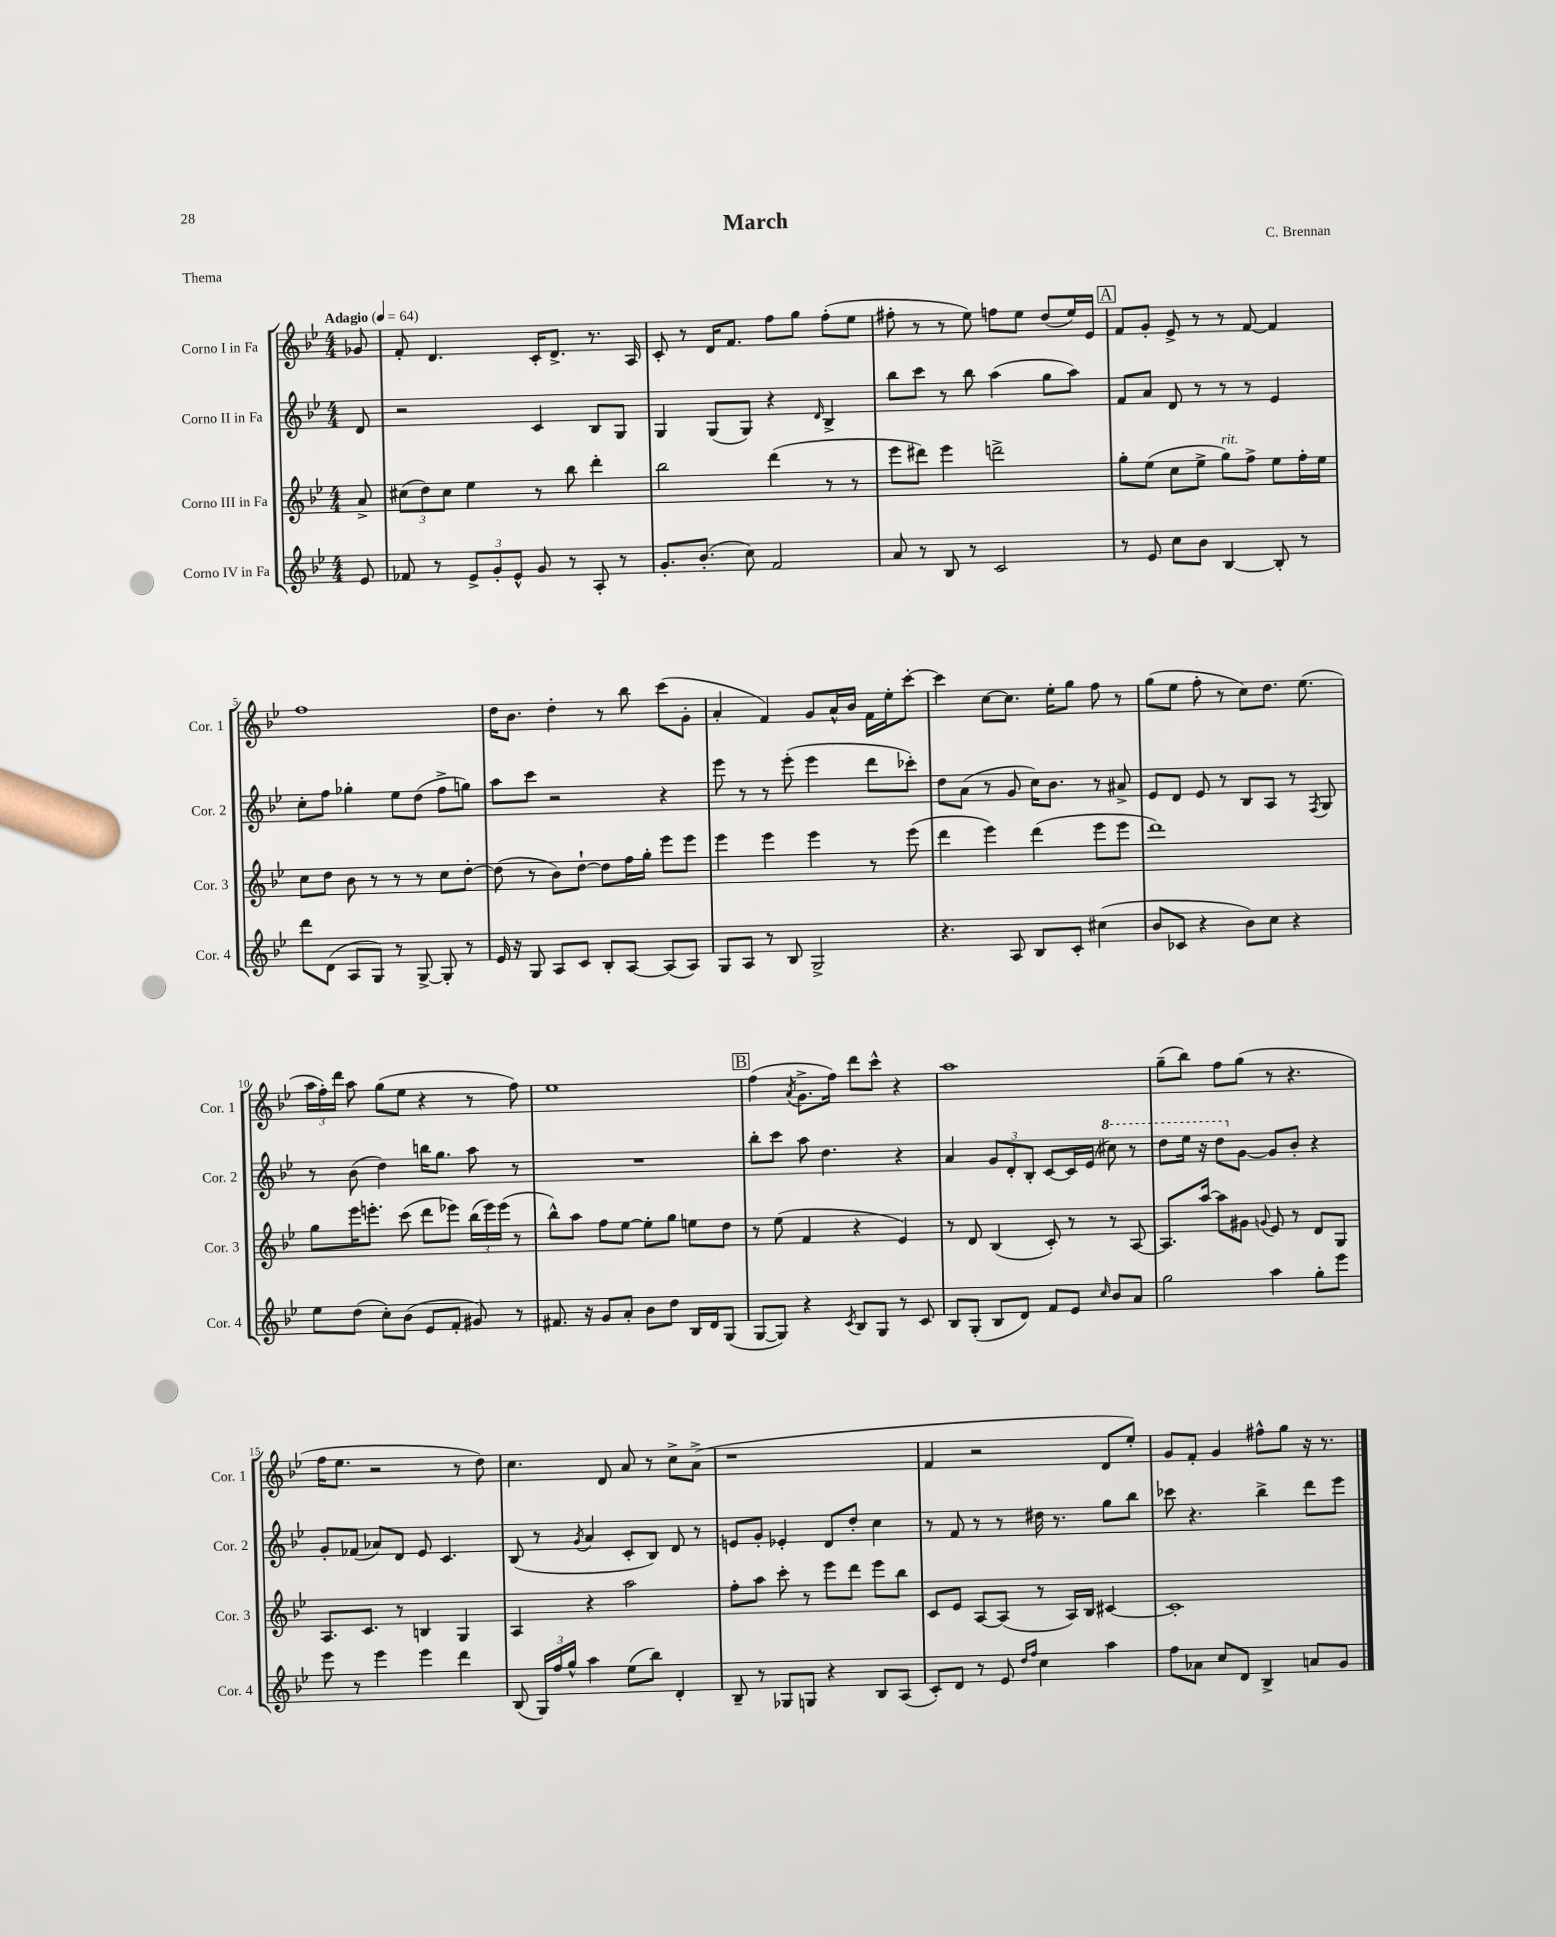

**kern	**kern	**kern	**kern
*staff4	*staff3	*staff2	*staff1
*clefG2	*clefG2	*clefG2	*clefG2
*k[b-e-]	*k[b-e-]	*k[b-e-]	*k[b-e-]
*M4/4	*M4/4	*M4/4	*M4/4
*MM64	*MM64	*MM64	*MM64
8e-	8a^	8d	8g-
=	=	=	=
8f-	(12cc#	2r	8f'
.	12dd)	.	.
8r	.	.	4.d
.	12cc#	.	.
12e-^	4ee-	.	.
12g'	.	.	.
12e-^^	.	.	.
8g	8r	4c	16c'
.	.	.	8.d^
8r	8bb-	.	.
8A'	4ddd'	8B-	8.r
8r	.	8G	.
.	.	.	16A
=	=	=	=
8.g'	2bb-	4G	8c'
.	.	.	8r
(8.b-'	.	.	.
.	.	(8G	16d
.	.	.	8.f
8cc)	.	8G)	.
2f	(4ddd	4r	8ff
.	.	.	8gg
.	.	16qqd	.
.	8r	4B-^	(8ff'
.	8r	.	8ee-
=	=	=	=
8a	8eee-	8bb-	8ff#'
8r	8ddd#)	8ccc	8r
8B-	4eee-	8r	8r
8r	.	8bb-	8ee-)
2c	2ddd^	(4aa	8ff
.	.	.	8ee-
.	.	8gg	(8dd
.	.	8aa)	16ee-)
.	.	.	16e-
=	=	=	=
8r	8gg'	8f	8f
8e-	(8ee-	8a	8g'
8cc	8cc	8d	8e-^
8b-	8ee-^	8r	8r
[4B-	8gg)	8r	8r
.	8ff^	8r	[8f
8B-']	8ee-	4e-	4f]
8r	16ff'	.	.
.	16ee-	.	.
=	=	=	=
8ddd	8cc	8cc'	1ff
(8d	8dd	8ff	.
8A	8b-	4gg-'	.
8G)	8r	.	.
8r	8r	8ee-	.
[8G^	8r	(8dd	.
8G']	8cc	8ff^	.
8r	[8dd'	8gg)	.
=	=	=	=
16e-	(8dd]	8aa	16dd
16r	.	.	8.b-
8G	8r	8ccc	.
8A	8b-)	2r	4dd'
8c	[8dd`	.	.
8B-'	8dd]	.	8r
[8A	16ff	.	8bb-
.	16gg'	.	.
(8A]	8eee-	4r	(8ccc
8A)	8eee-	.	8g'
=	=	=	=
8G	4eee-	8eee-	4a'
8A	.	8r	.
8r	4eee-	8r	4f)
8B-	.	(8eee-'	.
2G^	4eee-	4eee-	8g
.	.	.	16a^^
.	.	.	16b-
.	8r	8ddd	16f
.	.	.	16ee-'
.	(8eee-	8ccc-')	[8ccc'
=	=	=	=
4.r	4ddd	8dd	4ccc]
.	.	(8a	.
.	4eee-)	8r	[8cc
8A	.	8g	8.cc]
8B-	(4ddd	16cc)	.
.	.	8.b-	16ee-'
8c'	.	.	8gg
(4cc#	8eee-	8r	8ff
.	8eee-	8a#^	8r
=	=	=	=
8b-	1ddd)	8e-	(8gg
8c-	.	8d	8ee-
4r	.	8e-	8ff'
.	.	8r	8r
8b-)	.	8B-	8cc)
8cc	.	8A	8.dd
4r	.	8r	.
.	.	.	(8.ee-
.	.	8qF	.
.	.	8G	.
=	=	=	=
8ee-	8gg	8r	24aa
.	.	.	24ff')
.	.	.	24ddd
(8dd	16eee-	(8b-	8aa
.	8.eee'	.	.
8cc')	.	4dd)	(8gg
(8b-	(8ccc	.	8ee-
8e-	8ddd	16bb	4r
.	.	8.gg	.
8f'	8eee-)	.	.
8g#)	(24bb-	8aa	8r
.	24eee-)	.	.
.	(24eee-	.	.
8r	8r	8r	8ff)
=	=	=	=
8.f#	8bb-^^)	1r	1ee-
.	8aa	.	.
16r	.	.	.
8g	8ff	.	.
8a'	[8ee-	.	.
8b-	8ee-']	.	.
8dd	8gg	.	.
16B-	8ee	.	.
16d	.	.	.
(8G	8dd	.	.
=	=	=	=
[8G	8r	8bb-'	(4ff
8G])	(8ee-	8ccc	.
.	.	.	8qa
4r	4f	8aa	8.g^
.	.	4.dd	.
.	.	.	16ff)
8qc	.	.	.
8B-	4r	.	8ddd
8G	.	.	8ccc^^
8r	4e-)	4r	4r
8c	.	.	.
=	=	=	=
8B-	8r	4a	1aa
(8G'	8d	.	.
8B-	(4B-	12g	.
.	.	12d'	.
8d)	.	.	.
.	.	12B-'	.
8f	8c')	[8c	.
8e-	8r	16c]	.
.	.	(16e-	.
16qqcc	.	.	.
8b-	8r	8ccc#)	.
8a	[8A	8r	.
=	=	=	=
2gg	8.A]	8ddd	(8gg~
.	.	16eee-	8bb-)
.	[16aa	16r	.
.	8aa]	8ddd	8ff
.	8g#	[8g	(8gg
.	8qqg	.	.
4aa	8e-	8g]	8r
.	8r	8b-'	4.r
8gg'	8d	4r	.
8eee-	8G	.	.
=	=	=	=
8eee-	8.A	8g'	16ff
.	.	.	8.ee-
8r	.	(8f-	.
.	8.c	.	.
4eee-	.	8a-)	2r
.	8r	8d	.
4eee-	4B	8e-	.
.	.	4.c	.
4ddd	4G	.	8r
.	.	.	8dd)
=	=	=	=
(8B-	4A	(8B-	4.cc
24G)	.	8r	.
24ff	.	.	.
24gg^^	.	.	.
.	.	8qg	.
4aa	4r	4a	.
.	.	.	8d
(8ee-	2aa	8c'	8a
8bb-)	.	8B-)	8r
4d'	.	8d	8cc^
.	.	8r	(8a^
=	=	=	=
8B-~	8ff'	8e	1r
8r	8aa	8g'	.
8G-	8ccc'	4e-'	.
8G	8r	.	.
4r	8eee-	8d	.
.	8ddd	8dd'	.
8B-	8eee-	4cc	.
(8A	8bb-	.	.
=	=	=	=
8c')	8c	8r	4f
8d	8e-	8f	.
8r	[8A	8r	2r
8e-	(8A]	8r	.
16qqdd	.	.	.
16qqff	.	.	.
4cc	8r	16dd#	.
.	.	8.r	.
.	16A)	.	.
.	16B-	.	.
4aa	[4c#	8gg	8d
.	.	8bb-	8ee-')
=	=	=	=
8ff	1c#']	8ccc-	8g
8a-	.	4.r	8f'
8cc	.	.	4g
8d	.	.	.
4B-^	.	4bb-^	8ff#^^
.	.	.	8gg
8a	.	8ddd	16r
.	.	.	8.r
8g	.	8eee-	.
==	==	==	==
*-	*-	*-	*-
